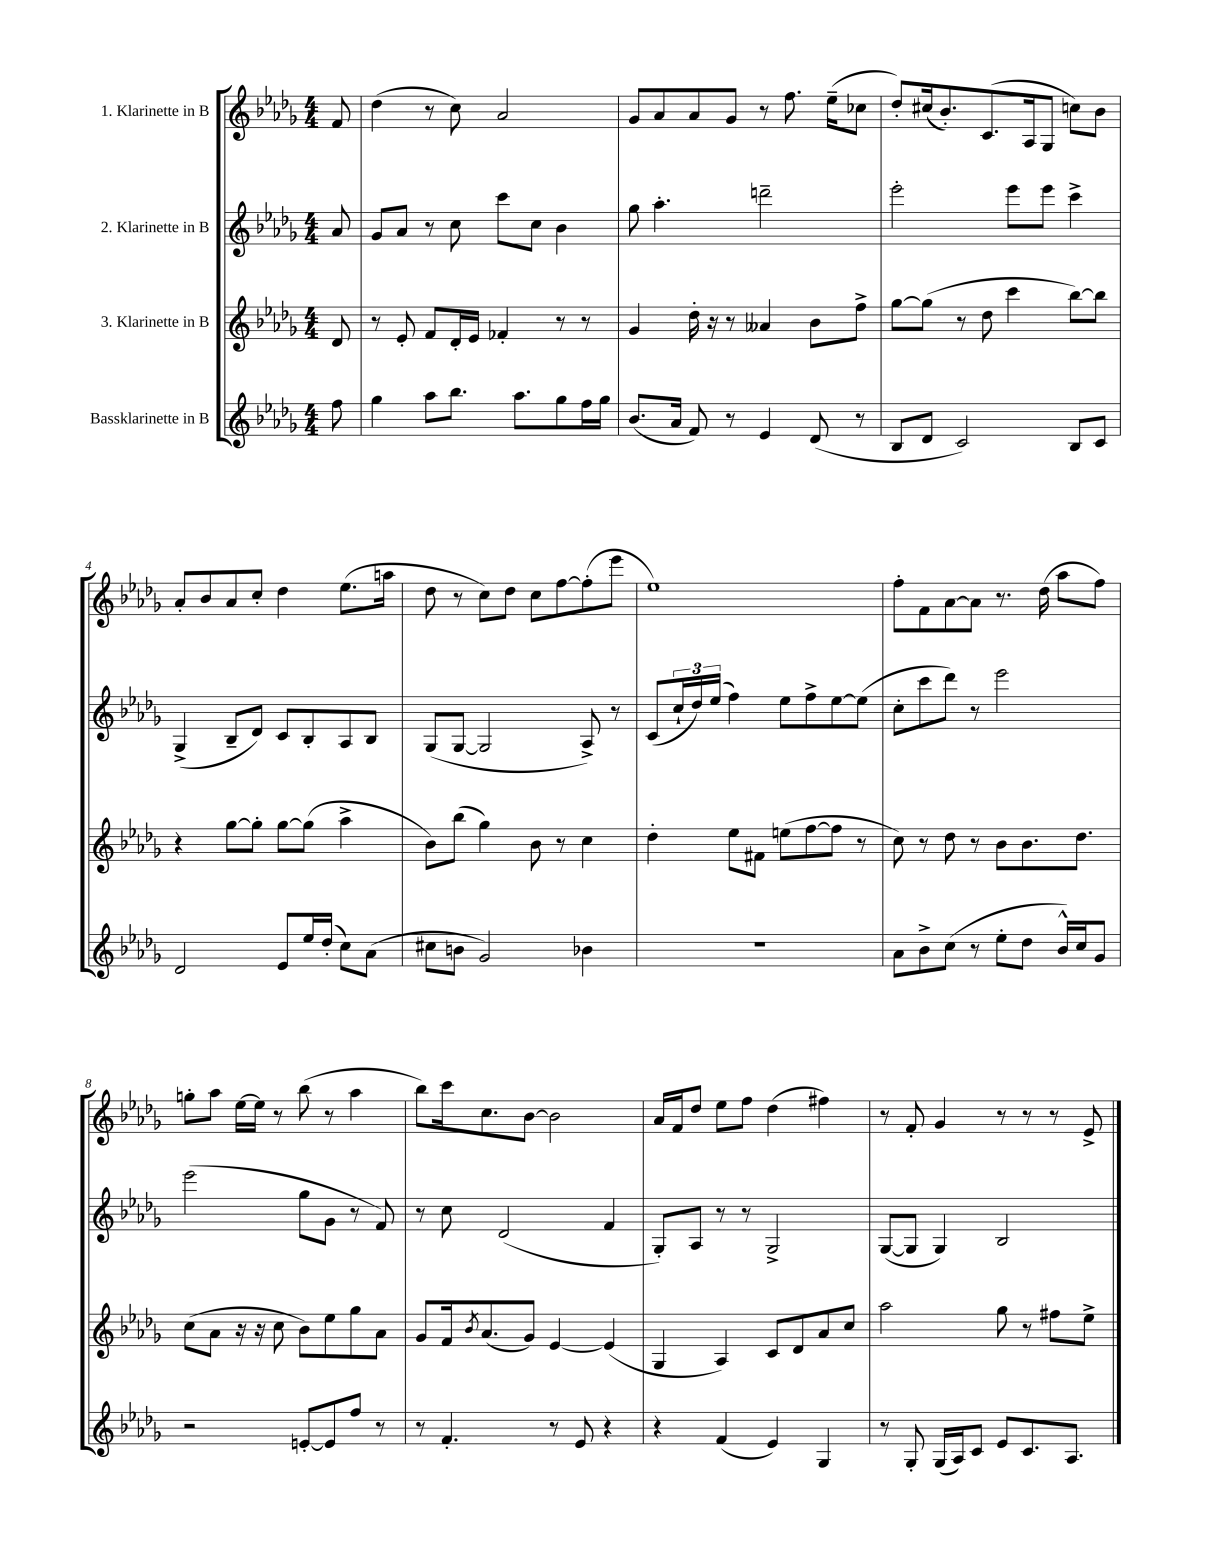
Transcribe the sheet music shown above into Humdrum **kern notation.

**kern	**kern	**kern	**kern
*part4	*part3	*part2	*part1
*staff4	*staff3	*staff2	*staff1
*I"Bassklarinette in B	*I"3. Klarinette in B	*I"2. Klarinette in B	*I"1. Klarinette in B
*clefG2	*clefG2	*clefG2	*clefG2
*k[b-e-a-d-g-]	*k[b-e-a-d-g-]	*k[b-e-a-d-g-]	*k[b-e-a-d-g-]
*M4/4	*M4/4	*M4/4	*M4/4
=	=	=	=
8ff\	8d-/	8a-/	8f/
=1	=1	=1	=1
4gg-\	8r	8g-/L	(4dd-\
.	8e-'/	8a-/J	.
8aa-\L	8f/L	8r	8r
8.bb-\J	16d-'/L	8cc\	8cc\)
.	16e-/JJ	.	.
.	4f-X'/	8ccc\L	2a-/
8.aa-\L	.	.	.
.	.	8cc\J	.
8gg-\	8r	4b-\	.
16ff\L	8r	.	.
16gg-\JJ	.	.	.
=2	=2	=2	=2
(8.b-/L	4g-/	8gg-\	8g-/L
.	.	4.aa-'\	8a-/
16a-/Jk	.	.	.
8f/)	16dd-'\	.	8a-/
.	16r	.	.
8r	8r	.	8g-/J
4e-/	4a--X/	2dddn~\	8r
.	.	.	8.ff\
(8d-/	8b-\L	.	.
.	.	.	(16ee-~\KL
8r	8ff^\J	.	8cc-X\J
=3	=3	=3	=3
8B-/L	[8gg-\L	2eee-'\	8dd-'/L)
8d-/J	(8gg-\J]	.	(16cc#X/k
.	.	.	8.b-'/)
2c/)	8r	.	.
.	8dd-\	.	(8.c/
.	4ccc\	8eee-\L	.
.	.	.	16A-/k
.	.	8eee-\J	8G-/J
8B-/L	[8bb-\L)	4ccc^\	8ccn\L)
8c/J	8bb-\J]	.	8b-\J
!!LO:LB:g=z
=4	=4	=4	=4
2d-/	4r	(4G-^/	8a-'/L
.	.	.	8b-/
.	[8gg-\L	8B-~/L	8a-/
.	8gg-'\J]	8d-/J)	8cc'/J
8e-/L	[8gg-\L	8c/L	4dd-\
16ee-/L	(8gg-\J]	8B-'/	.
(16dd-'/JJ	.	.	.
8cc\L)	4aa-^\	8A-/	(8.ee-\L
(8a-\J	.	8B-/J	.
.	.	.	16aan\Jk
=5	=5	=5	=5
8cc#X\L	8b-\L)	(8G-/L	8dd-\
8bn\J	(8bb-\J	[8G-/J	8r
2g-/)	4gg-\)	2G-/]	8cc\L)
.	.	.	8dd-\J
.	8b-\	.	8cc\L
.	8r	.	[8ff\
4b-X\	4cc\	8A-^/)	(8ff'\]
.	.	8r	8eee-\J
=6	=6	=6	=6
1r	4dd-'\	(8c/L	1ee-)
.	.	24cc`/L	.
.	.	24dd-/)	.
.	.	(24ee-/JJ	.
.	8ee-\L	4ff\)	.
.	8f#X\J	.	.
.	(8een\L	8ee-\L	.
.	[8ff\	8ff^\	.
.	8ff\J]	[8ee-\	.
.	8r	(8ee-\J]	.
=7	=7	=7	=7
8a-\L	8cc\)	8cc'\L	8ff'\L
8b-^\	8r	8ccc\	8f\
(8cc\J	8dd-\	8ddd-\J)	[8a-\
8r	8r	8r	8a-\J]
8ee-'\L	8b-\L	2eee-\	8.r
8dd-\J	8.b-\	.	.
.	.	.	(16dd-\
16b-^^/LL)	.	.	8aa-\L
16cc/J	8.dd-\J	.	.
8g-/J	.	.	8ff\J)
!!LO:LB:g=z
=8	=8	=8	=8
2r	(8cc\L	(2eee-\	8ggn'\L
.	8a-\J	.	8aa-\J
.	16r	.	[16ee-\LL
.	16r	.	16ee-\JJ]
.	8cc\	.	8r
[8en'/L	8b-\L)	8gg-\L	(8bb-\
8e/]	8ee-\	8g-\J	8r
8ff/J	8gg-\	8r	4aa-\
8r	8a-\J	8f/)	.
=9	=9	=9	=9
8r	8g-/L	8r	8bb-\L)
4.f'/	16f/k	8cc\	16ccc\k
.	8qb-/	.	.
.	(8.a-/	.	8.cc\
.	.	(2d-/	.
.	8g-/J)	.	[8b-\J
8r	[4e-/	.	2b-\]
8e-/	.	.	.
4r	(4e-/]	4f/	.
=10	=10	=10	=10
4r	4G-/	8G-'/L)	16a-/LL
.	.	.	16f/J
.	.	8A-/J	8dd-/J
(4f/	4A-/)	8r	8ee-\L
.	.	8r	8ff\J
4e-/)	8c/L	2G-^/	(4dd-\
.	8d-/	.	.
4G-/	8a-/	.	4ff#X\)
.	8cc/J	.	.
=11	=11	=11	=11
8r	2aa-\	([8G-/L	8r
8G-'/	.	8G-/J]	8f'/
(16G-/LL	.	4G-/)	4g-/
16A-/J)	.	.	.
8c/J	.	.	.
8e-/L	8gg-\	2B-/	8r
8.c/	8r	.	8r
.	8ff#X\L	.	8r
8.A-/J	.	.	.
.	8ee-^\J	.	8e-^/
==	==	==	==
*-	*-	*-	*-
